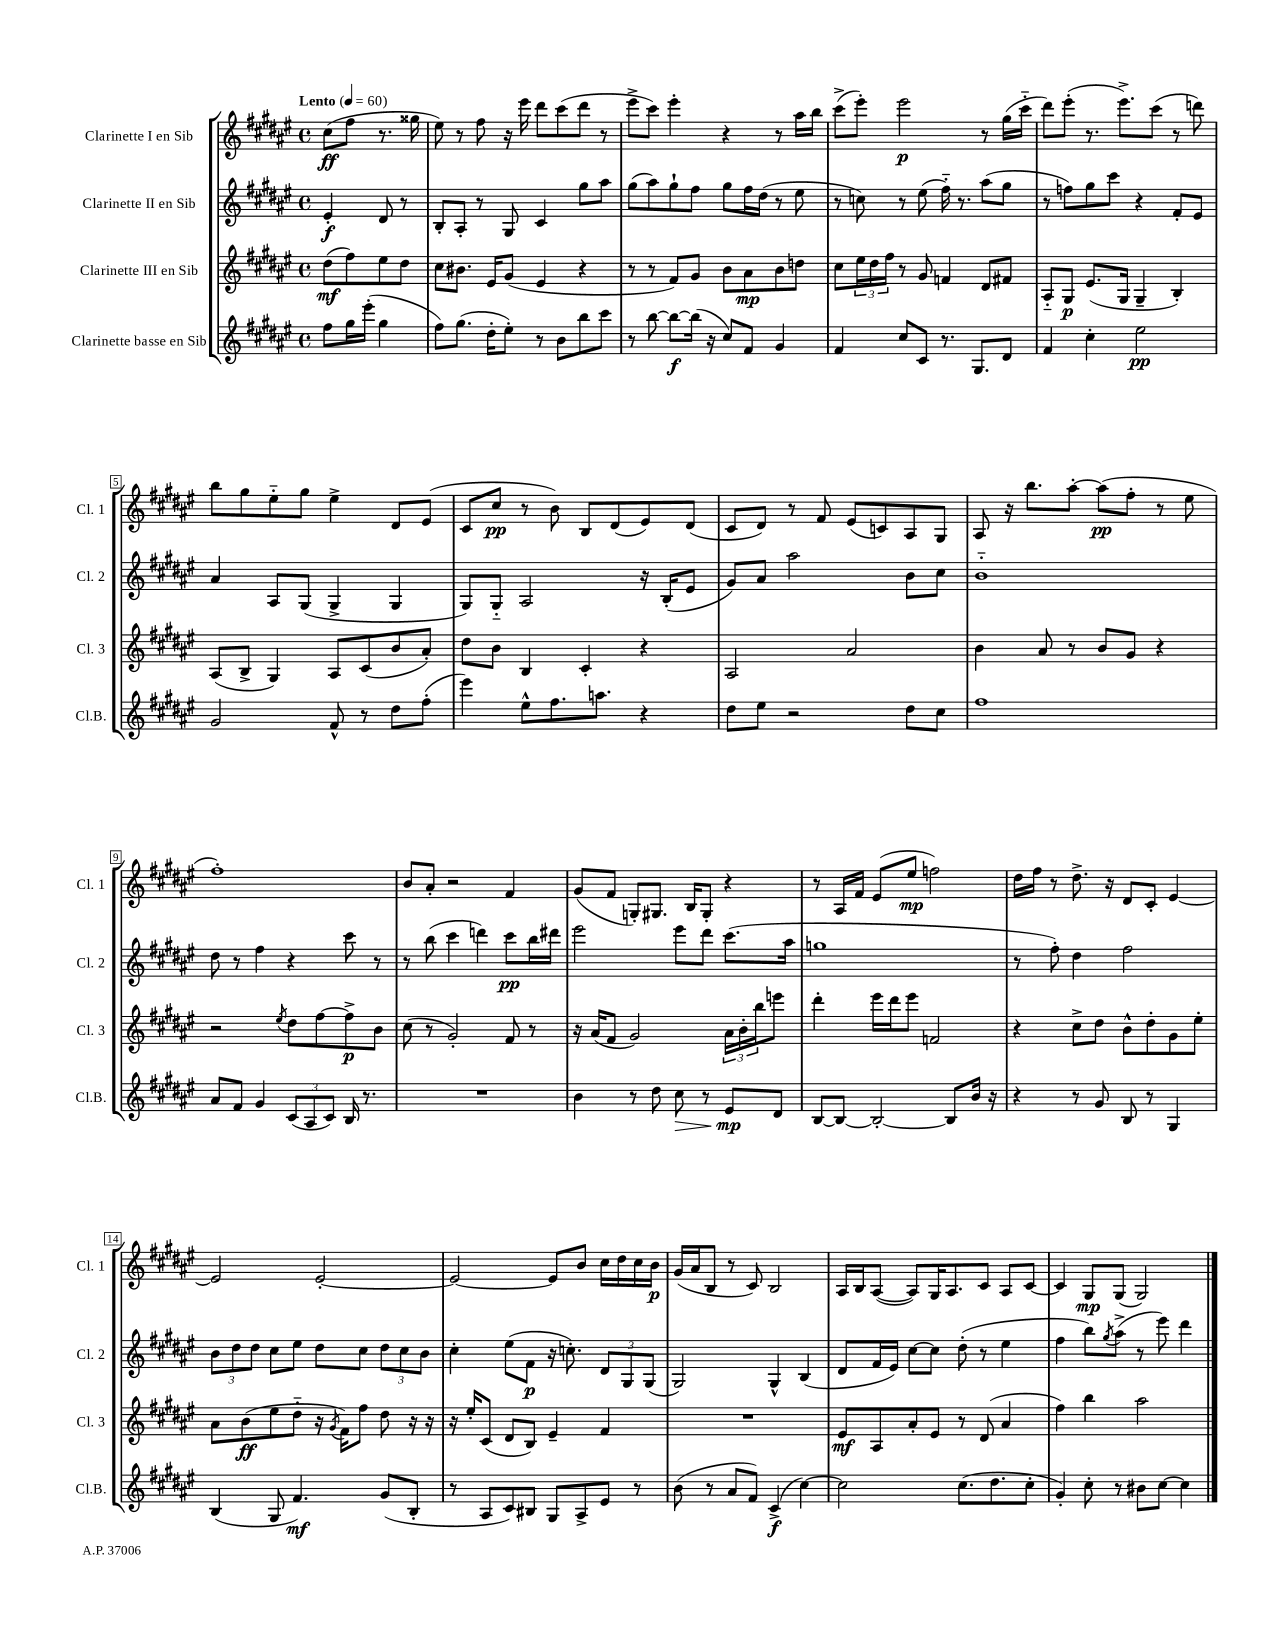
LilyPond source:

<<
\new StaffGroup <<
\new Staff = "s0" \with { instrumentName = "Clarinette I en Sib" shortInstrumentName = "Cl. 1" } {
    \clef treble \key fis \major \defaultTimeSignature \time 4/4 \partial 2 \tempo "Lento" 4 = 60
    cis''8\ff( fis''8 r8. gisis''16 |
    eis''8) r8 fis''8 r16 eis'''16 dis'''8 cis'''8( dis'''8 r8 |
    eis'''8-> cis'''8) eis'''4-. r4 r8 ais''16 b''16 |
    cis'''8->( eis'''8-.) eis'''2\p r8 gis''16( cis'''16-_ |
    dis'''8) eis'''8-.( r8. eis'''8.->) cis'''8( r8 d'''8) |
    b''8 gis''8 eis''8-_ gis''8 eis''4-> dis'8 eis'8( |
    cis'8 cis''8\pp r8 b'8) b8 dis'8( eis'8) dis'8( |
    cis'8 dis'8) r8 fis'8 eis'8( c'8) ais8 gis8 |
    ais8 r16 b''8. ais''8~-. ais''8\pp( fis''8-. r8 eis''8 |
    fis''1-.) |
    b'8 ais'8-. r2 fis'4 |
    gis'8( fis'8 g8-.) gis8. b16 gis8-. r4 |
    r8 ais16 fis'16 eis'8( eis''8\mp f''2) |
    dis''16 fis''16 r8 dis''8.-> r16 dis'8 cis'8-. eis'4~ |
    eis'2 eis'2~-. |
    eis'2~ eis'8 b'8 cis''16 dis''16 cis''16 b'16\p |
    gis'16( ais'16 b8 r8 cis'8) b2 |
    ais16 b16 ais8~( ais8) gis16 ais8. cis'8 ais8 cis'8~ |
    cis'4 gis8\mp gis8( gis2) \bar "|." |
}
\new Staff = "s1" \with { instrumentName = "Clarinette II en Sib" shortInstrumentName = "Cl. 2" } {
    \clef treble \key fis \major \defaultTimeSignature \time 4/4 \partial 2
    eis'4-.\f dis'8 r8 |
    b8-. ais8-. r8 gis8 cis'4 gis''8 ais''8 |
    gis''8( ais''8) gis''8-! fis''8 gis''8 fis''16 dis''16( r8 eis''8 |
    r8 c''8) r8 eis''8( fis''16-_) r8. ais''8( gis''8 |
    r8 f''8) gis''8 cis'''8 r4 fis'8-. eis'8 |
    ais'4 ais8 gis8( gis4-> gis4 |
    gis8) gis8-_ ais2 r16 b16-.( eis'8 |
    gis'8) ais'8 ais''2 b'8 cis''8 |
    b'1-_ |
    dis''8 r8 fis''4 r4 cis'''8 r8 |
    r8 b''8( cis'''4 d'''4) cis'''8\pp b''16 dis'''16 |
    eis'''2 eis'''8 dis'''8 cis'''8.( ais''16 |
    g''1 |
    r8 fis''8-.) dis''4 fis''2 |
    \tuplet 3/2 { b'8 dis''8 dis''8 } cis''8 eis''8 dis''8 cis''8 \tuplet 3/2 { dis''8 cis''8 b'8 } |
    cis''4-. eis''8( fis'8\p r16 c''8.-.) \tuplet 3/2 { dis'8 gis8 gis8( } |
    gis2) gis4-^ b4( |
    dis'8 fis'16 eis'16) cis''8~ cis''8 dis''8-.( r8 eis''4 |
    fis''4 b''8) \acciaccatura { gis''8 } ais''8->( r8 eis'''8) dis'''4 \bar "|." |
}
\new Staff = "s2" \with { instrumentName = "Clarinette III en Sib" shortInstrumentName = "Cl. 3" } {
    \clef treble \key fis \major \defaultTimeSignature \time 4/4 \partial 2
    dis''8\mf( fis''8) eis''8 dis''8 |
    cis''8 bis'8. eis'16 gis'8( eis'4 r4 |
    r8 r8 fis'8) gis'8 b'8 ais'8\mp b'8 d''8 |
    cis''8 \tuplet 3/2 { eis''16 dis''16 fis''16 } r8 gis'8 f'4 dis'8 fis'8 |
    ais8-_ gis8\p eis'8.( gis16 gis4-- b4-.) |
    ais8( b8-> gis4) ais8 cis'8( b'8 ais'8-.) |
    dis''8 b'8 b4 cis'4-. r4 |
    ais2 ais'2 |
    b'4 ais'8 r8 b'8 gis'8 r4 |
    r2 \acciaccatura { eis''8 } dis''8 fis''8~ fis''8->\p b'8 |
    cis''8( r8 gis'2-.) fis'8 r8 |
    r16 ais'16( fis'8 gis'2) \tuplet 3/2 { ais'16 b'16-. b''16 } e'''8 |
    dis'''4-. eis'''16 dis'''16 eis'''8 f'2 |
    r4 cis''8-> dis''8 b'8-^ dis''8-. gis'8 eis''8-. |
    ais'8 b'8\ff( eis''8 dis''8-_ r16 \acciaccatura { gis'8 } fis'16) fis''8 dis''8 r16 r16 |
    r16 eis''16-. cis'8( dis'8 b8) eis'4-- fis'4 |
    R1 |
    eis'8\mf ais8 ais'8-. eis'8 r8 dis'8( ais'4 |
    fis''4) b''4 ais''2 \bar "|." |
}
\new Staff = "s3" \with { instrumentName = "Clarinette basse en Sib" shortInstrumentName = "Cl.B." } {
    \clef treble \key fis \major \defaultTimeSignature \time 4/4 \partial 2
    fis''8 gis''16 eis'''16-.( gis''4 |
    fis''8) gis''8.( dis''16-. eis''8-.) r8 b'8 b''8 cis'''8 |
    r8 b''8~ b''8~\f b''16( r16 cis''8) fis'8 gis'4 |
    fis'4 cis''8 cis'8 r8. gis8. dis'8 |
    fis'4 cis''4-. eis''2\pp |
    gis'2 fis'8-^ r8 dis''8 fis''8-.( |
    eis'''4) eis''8-^ fis''8. a''8. r4 |
    dis''8 eis''8 r2 dis''8 cis''8 |
    fis''1 |
    ais'8 fis'8 gis'4 \tuplet 3/2 { cis'8( ais8 cis'8) } b16 r8. |
    R1 |
    b'4 r8 dis''8 cis''8\> r8 eis'8\mp\! dis'8 |
    b8~ b8~ b2~-. b8 b'16 r16 |
    r4 r8 gis'8 b8 r8 gis4 |
    b4( gis8 fis'4.\mf) gis'8( b8-. |
    r8 ais8 cis'8) bis8 gis8 ais8-> eis'8 r8 |
    b'8( r8 ais'8 fis'8) cis'4->\f( cis''4~) |
    cis''2 cis''8.( dis''8. cis''8-. |
    gis'4-.) cis''8-. r8 bis'8 cis''8~ cis''4 \bar "|." |
}
>>
>>
\layout { \context { \Score \override BarNumber.stencil = #(make-stencil-boxer 0.1 0.3 ly:text-interface::print) } }
